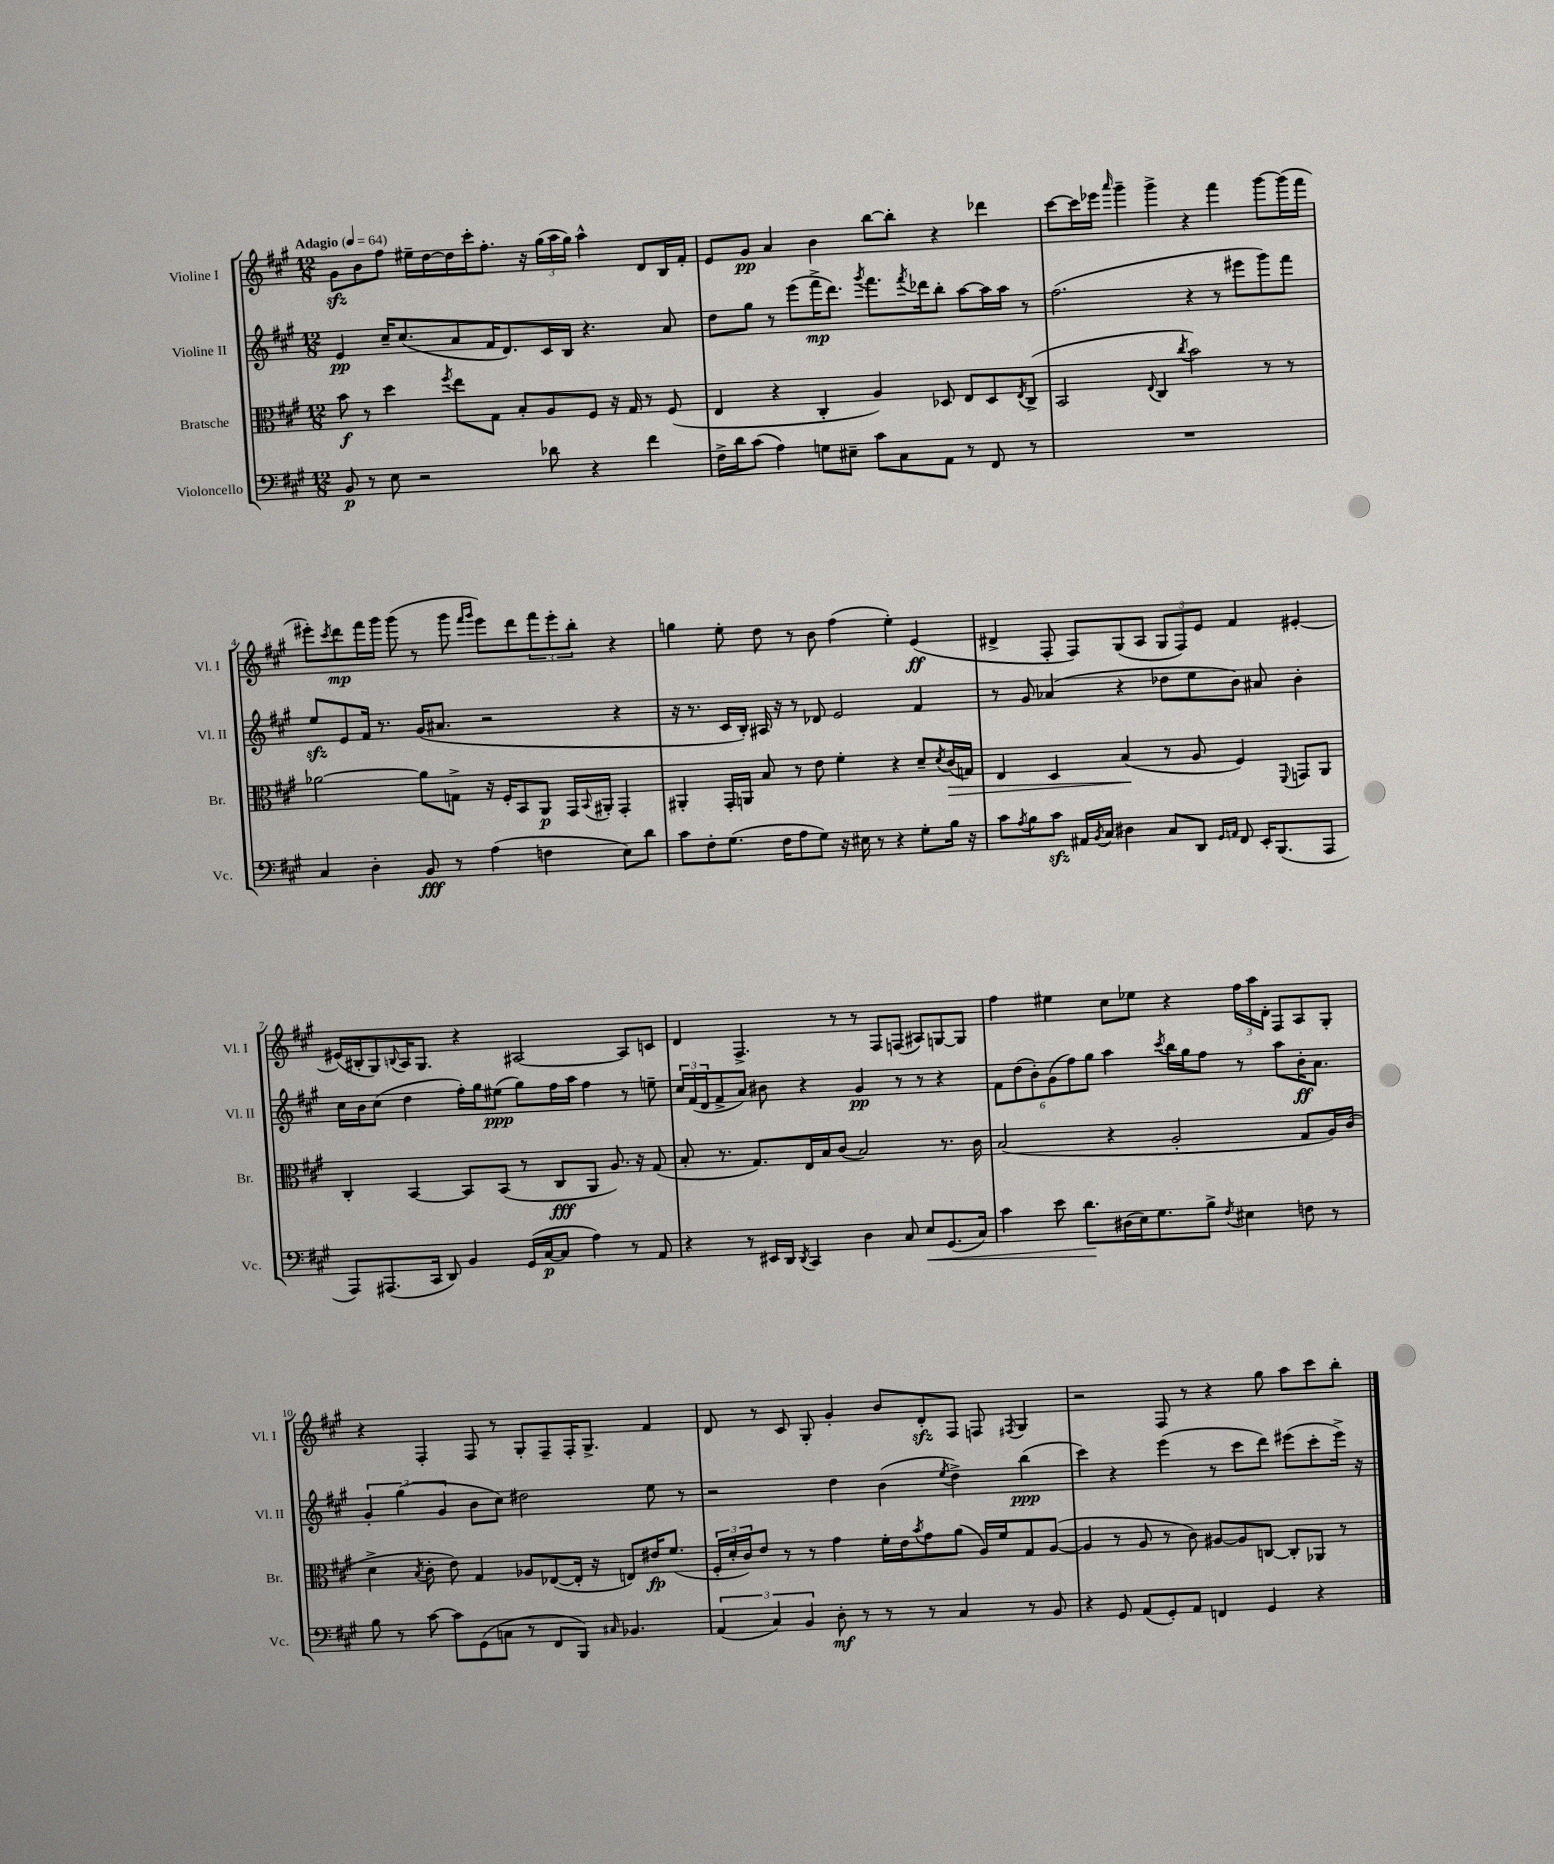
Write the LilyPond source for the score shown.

<<
\new StaffGroup <<
\new Staff = "s0" \with { instrumentName = "Violine I" shortInstrumentName = "Vl. I" } {
    \clef treble \key a \major \numericTimeSignature \time 12/8 \tempo "Adagio" 4 = 64
    gis'8\sfz b'8 fis''8 eis''16-- d''16~ d''16 cis'''16-. fis''8.-. r16 \tuplet 3/2 { gis''16( a''16 gis''16) } a''4-^ d'8 b16 fis'16-. |
    e'8 gis'8\pp a'4 b'4 b''8~ b''8-. r4 des'''4 |
    cis'''8~ cis'''16 ees'''16 \grace { a'''16 } gis'''4-- gis'''4-> r4 fis'''4 gis'''8~ gis'''16( fis'''16 |
    eis'''8-.) \acciaccatura { cis'''8 } d'''8\mp fis'''16 gis'''16 gis'''8( r8 gis'''8 \grace { fis'''16 gis'''16 } eis'''8) d'''8 \tuplet 3/2 { fis'''8 eis'''8-. b''8-. } r4 |
    g''4 e''8-. d''8 r8 b'8 fis''4( e''4-.) e'4\ff( |
    dis'4-> fis8-. fis8) gis8( a8 \tuplet 3/2 { gis8 fis8) e'8 } fis'4 eis'4~-. |
    eis'16( bis16-. gis8) \appoggiatura { b8 } a16 gis8. r4 ais2~ ais8 c'8 |
    d'4 fis4.-> r8 r8 fis8 f8( ais8) g8~ g8 |
    fis''4 eis''4 cis''8 ees''8 r4 \tuplet 3/2 { fis''16 a''16 d'16-. } fis8 a8 gis8-. |
    r4 fis4-. fis8 r8 gis8-. fis8-- fis16-. gis8.-> fis'4 |
    d'8 r8 cis'8 gis8-. gis'4-. b'8 d'8-.\sfz fis8 f8 \acciaccatura { fis8 } gis4 |
    r2 fis8 r8 r4 gis''8 a''8 cis'''8 b''8-. \bar "|." |
}
\new Staff = "s1" \with { instrumentName = "Violine II" shortInstrumentName = "Vl. II" } {
    \clef treble \key a \major \numericTimeSignature \time 12/8
    e'4\pp cis''16-- cis''8.( a'8 fis'16 d'8.) cis'16 b16 r4. a'8 |
    d''8 gis''8 r8 e'''8( fis'''16->\mp d'''8.) \acciaccatura { gis'''8 } fis'''8. \acciaccatura { fis'''8 } des'''16 b''8-. a''8~ a''16 a''16 r8 |
    fis''2.( r4 r8 eis'''8 gis'''8) fis'''8 |
    e''8\sfz e'8 fis'16 r8. gis'16( ais'8. r2 r4 |
    r16 r8. cis'16 b16-.) ais16 r16 r8 des'8 e'2 fis'4 |
    r8 gis'8 aes'4( r4 des''8 e''8 b'8) ais'8 b'4-. |
    cis''16 b'16 cis''8( d''4 fis''16-.) gis''16 eis''8\ppp( gis''8) fis''16 a''16 fis''4 r8 e''8-- |
    \tuplet 3/2 { cis''16 fis'16( d'16 } fis'8-> a'8) bis'8 r4 gis'4\pp r8 r8 r4 |
    \tuplet 6/4 { fis'8 d''8( b'8-.) gis'8( fis''8) gis''8 } a''4 \acciaccatura { cis'''8 } b''16 gis''16 fis''8 r8 a''8 b'16-.\ff a'8. |
    \tuplet 3/2 { gis'4-. gis''4( gis'4 } b'8 cis''8) dis''2 e''8 r8 |
    r2 d''4 b'4( \acciaccatura { e''8 } d''4->) b''4\ppp( |
    cis'''4) r4 e'''4( r8 cis'''8 d'''8) eis'''8( cis'''8-. eis'''16->) r16 \bar "|." |
}
\new Staff = "s2" \with { instrumentName = "Bratsche" shortInstrumentName = "Br." } {
    \clef alto \key a \major \numericTimeSignature \time 12/8
    b'8\f r8 d''4 \acciaccatura { fis''8 } e''8 gis8 b8-. a8 fis8 r16 gis16 r8 fis8( |
    e4 r4 cis4-. a4) des8 e8 des8 \acciaccatura { e8 } cis8->( |
    b,2 \appoggiatura { e8 } cis4 \acciaccatura { cis''8 } b'2) r8 r8 |
    aes'2~ aes'8 g8-> r16 fis16-. b,8 a,8\p gis,16 \appoggiatura { b,8 } ais,16-. gis,4-. |
    ais,4-. gis,16-. a,16 b8 r8 e'8 fis'4-. r4 d'8-- \acciaccatura { d'8 } cis'16\>( g16) |
    e4 d4 b4\!( r8 a8 fis4) \appoggiatura { fis,8 } g,8 a,8 |
    cis4-. b,4~ b,8 b,8( r8 cis8\fff a,8 a8.) r16 gis8( |
    b8-. r8. gis8.) e16 b16 cis'8( b2) r8. cis'16 |
    b2( r4 a2-. gis8 a16) cis'16( |
    d'4-> \acciaccatura { b8 } cis'8-. e'8) gis4 aes8 ees8~( ees16-. r16 e8) eis'16\fp fis'8.( |
    \tuplet 3/2 { fis16-. d'16-. cis'16) } e'8 r8 r8 gis'4 fis'16-. e'16 \acciaccatura { b'8 } gis'8 a'8( a16) fis'16 gis8 a8~( |
    a4 r8 a8 r8 cis'8) ais8~ ais8 c8~ c8-. aes,8 r8 \bar "|." |
}
\new Staff = "s3" \with { instrumentName = "Violoncello" shortInstrumentName = "Vc." } {
    \clef bass \key a \major \numericTimeSignature \time 12/8
    b,8\p r8 e8 r2 des'8 r4 fis'4 |
    fis16-> d'16 cis'8( a4) g8 eis8-- cis'8 cis8 a,8 r8 fis,8 r8 |
    R1. |
    cis4 d4-. b,8\fff r8 a4( f4 e8) d'8 |
    cis'8 fis8-. gis8.( fis16 a8 gis8) r16 eis16 r8 r4 gis8-. b16 r16 |
    cis'8 \acciaccatura { a8 } b8 cis'8\sfz ais,16 \acciaccatura { b,8 } cis16 dis4 cis8 d,8 \grace { gis,16 a,16 } fis,8 e,16-. b,,8.( a,,8 |
    a,,8) ais,,8.( cis,16 d,8) b,4 gis,16( cis16~\p cis8 a4) r8 a,8 |
    r4 r8 eis,16 d,16 \acciaccatura { d,8 } cis,4 d4 cis8 e8\< gis,8.( cis16) |
    cis'4 e'8 d'8.\! dis16( e16) gis8. b8-> \acciaccatura { fis8 } eis4 f8 r8 |
    b8 r8 cis'8~ cis'8 gis,8( c8 r8 fis,8 b,,8) \grace { cis16 } bes,4. |
    \tuplet 3/2 { a,4( cis4) b,4 } d8-.\mf r8 r8 r8 cis4 r8 b,8 |
    r4 gis,8 a,8( gis,8-.) a,8 f,4 gis,4 r4 \bar "|." |
}
>>
>>
